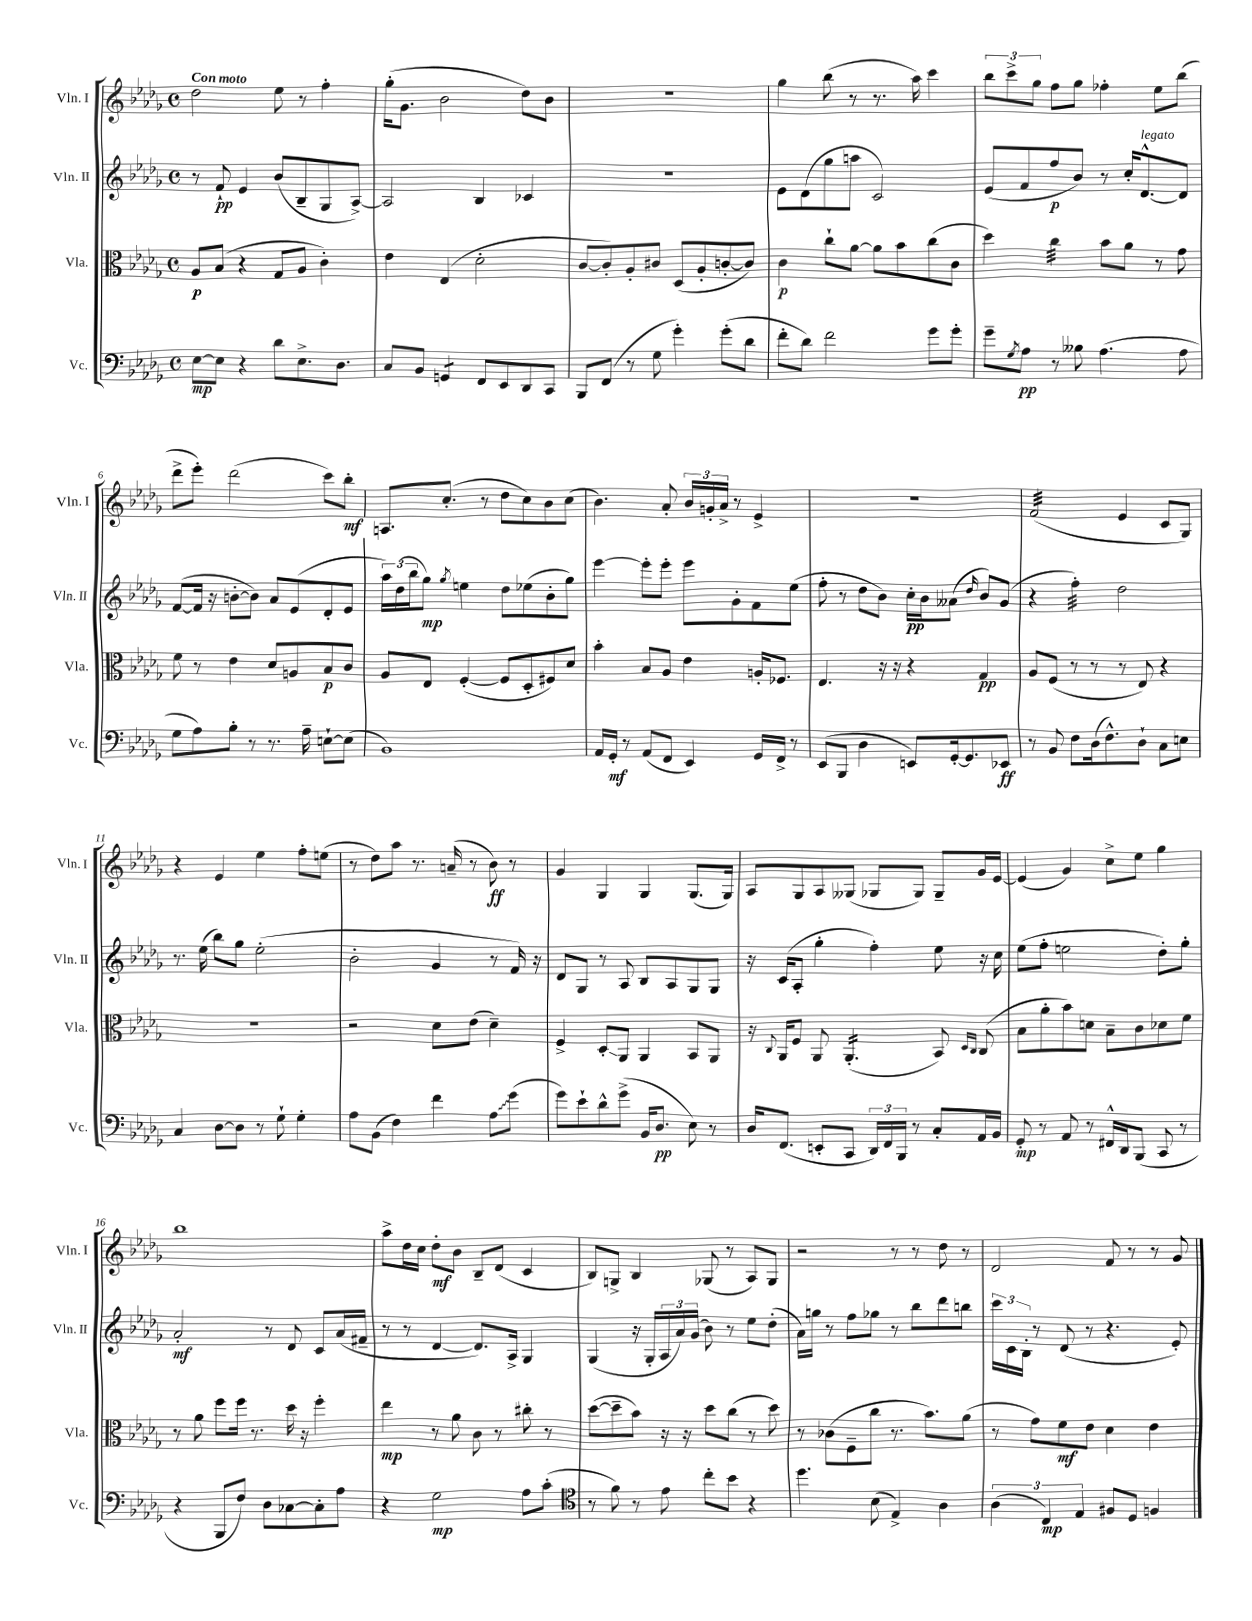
<<
\new StaffGroup <<
\new Staff = "s0" \with { instrumentName = "Vln. I" shortInstrumentName = "Vln. I" } {
    \clef treble \key des \major \defaultTimeSignature \time 4/4 \tempo "Con moto"
    des''2 ees''8 r8 f''4-. |
    ges''16-.( ges'8. bes'2 des''8) bes'8 |
    r1 |
    ges''4 bes''8( r8 r8. aes''16) c'''4 |
    \tuplet 3/2 { bes''8 c'''8-> ges''8 } f''8 ges''8 fes''4-. ees''8 bes''8( |
    des'''8-> ees'''8-.) des'''2( c'''8) bes''8-.\mf |
    a8. c''8.-.( r8 des''8 c''8) bes'8 c''8( |
    bes'4.) aes'8-. \tuplet 3/2 { bes'16 g'16-. aes'16-> } r8 ees'4-> |
    R1 |
    f'2:32( ees'4 c'8 ges8) |
    r4 ees'4 ees''4 f''8-. e''8( |
    r8 des''8) aes''8 r8. a'16--( r8 bes'8\ff) r8 |
    ges'4 ges4 ges4 ges8.( ges16) |
    aes8 ges8 aes8 geses8( ges8 ges8) ges8-- ges'16 ees'16~ |
    ees'4( ges'4) c''8-> ees''8 ges''4 |
    bes''1 |
    aes''8-> des''16 c''16 des''8-.\mf bes'8 bes8-- des'8( c'4 |
    bes8) g8-> bes4 ges8( r8 aes8) ges8 |
    r2 r8 r8 des''8 r8 |
    des'2 f'8 r8 r8 ges'8 \bar "|." |
}
\new Staff = "s1" \with { instrumentName = "Vln. II" shortInstrumentName = "Vln. II" } {
    \clef treble \key des \major \defaultTimeSignature \time 4/4
    r8 f'8-!\pp ees'4 bes'8( bes8-- ges8 aes8~->) |
    aes2 bes4 ces'4 |
    R1 |
    ees'8 des'8( ges''8 a''8 c'2) |
    ees'8( f'8 f''8\p bes'8) r8 c''16-. des'8.~-^^\markup { \italic "legato" } des'8 |
    f'8~( f'16 r16 b'8~-. b'8) aes'8 ees'8( des'8-. ees'8 |
    \tuplet 3/2 { aes''16) des''16( bes''16 } ges''8\mp) \acciaccatura { ges''8 } e''4 des''8 ees''8( bes'8-. ges''8) |
    ees'''4~ ees'''8-. ees'''8-. ees'''8 ges'8-. f'8 ees''8( |
    f''8-. r8 des''8 bes'8) c''16-.\pp bes'16 aeses'8( \grace { des''16 } bes'8) ges'8( |
    r4 f''4:32-.) des''2 |
    r8. ees''16( bes''8) ges''8 ees''2-.( |
    bes'2-. ges'4 r8 f'16) r16 |
    des'8 ges8 r8 aes8 bes8 aes8 ges8 ges8 |
    r16 c'16( aes8-. ges''4-. f''4-.) ees''8 r16 c''16 |
    ees''8( f''8-. e''2 des''8-.) ges''8-. |
    aes'2-.\mf r8 des'8 c'8 aes'16( fis'16-- |
    r8 r8 des'4~ des'8.) aes16-> ges4 |
    ges4( r16 ges16-. \tuplet 3/2 { aes16 aes'16) ges'16( } bes'8) r8 ees''8 des''8-.( |
    aes'16) g''16 r8 f''8 ges''8 r8 bes''8 des'''8 b''8 |
    \tuplet 3/2 { c'''16 c'16 bes16-. } r8 des'8( r8 r4. ees'8-.) \bar "|." |
}
\new Staff = "s2" \with { instrumentName = "Vla." shortInstrumentName = "Vla." } {
    \clef alto \key des \major \defaultTimeSignature \time 4/4
    aes8\p bes8( r4 ges8 aes8 c'4-.) |
    ees'4 ees4( des'2-. |
    c'8~ c'8-.) aes8-. cis'8 des8( aes8-. c'8~-. c'8) |
    c'4\p c''8-! aes'8~ aes'8 bes'8 c''8( c'8 |
    des''4) c''4:32 bes'8 aes'8 r8 ges'8 |
    f'8 r8 ees'4 des'8 a8 bes8\p c'8 |
    aes8 ees8 f4~-.( f8 des8-. fis8) des'8 |
    bes'4-. bes8 aes8 ees'4 a16-. fes8. |
    ees4. r16 r16 r4 ges4\pp |
    aes8 f8( r8 r8 r8 ees8) r4 |
    R1 |
    r2 des'8 ees'8( des'4--) |
    f4-> des8-.\glissando aes,8 aes,4 bes,8 aes,8 |
    r16 \appoggiatura { c8 } aes,16 f8 aes,8 aes,4.:16-.( bes,8) \grace { des16 c16 } c8( |
    bes8 aes'8-. bes'8) d'8 bes8-- c'8 des'8 f'8 |
    r8 aes'8 f''8 f''16 r8. des''16 r16 f''4-. |
    ees''4\mp r8 aes'8 c'8 r8 cis''8-. r8 |
    des''8~( des''8-- bes'8) r16 r16 des''8 c''8( r8 des''8) |
    r8 ces'8( f8-- c''8 r8. bes'8.) aes'8( |
    r8 ges'8) f'8\mf ees'8 des'4 ees'4 \bar "|." |
}
\new Staff = "s3" \with { instrumentName = "Vc." shortInstrumentName = "Vc." } {
    \clef bass \key des \major \defaultTimeSignature \time 4/4
    ees8~\mp ees8 r4 des'8 ees8.-> des8. |
    c8 bes,8 g,4:8 f,8 ees,8 des,8 c,8 |
    bes,,8 f,8( r8 ges8 ges'4-.) ges'8-.( des'8 |
    f'8-. des'8) f'2 ges'8 ges'8-. |
    ges'8-- \acciaccatura { ges8 } aes8\pp r8 beses8 aes4.( aes8 |
    ges8 aes8) bes8-. r8 r8. aes16-- e8~-! e8( |
    bes,1) |
    aes,16 ges,16-.\mf r8 aes,8( f,8 ees,4) ges,16 f,16-> r8 |
    ees,8( bes,,8 des4 e,8) ges,16~-. ges,8. ees,8\ff |
    r8 bes,8 f8 des16( f8.-^) des8-! c8 e8 |
    c4 des8~ des8 r8 ges8-! ges4-. |
    aes8 bes,8( f4) f'4 \once \override Glissando.style = #'zigzag aes8\glissando ges'8( |
    ges'8) ees'8-! des'8-^ ges'8->( bes,16 des8.\pp ees8) r8 |
    des16 f,8.( e,8-. c,8 \tuplet 3/2 { des,16) f,16 bes,,16 } r8 c8-. aes,16 bes,16 |
    ges,8-.\mp r8 aes,8 r8 fis,16-^ des,16 bes,,8( c,8 r8 |
    r4 bes,,8 f8) des8 ces8~ ces8-. aes8 |
    r4 ges2\mp aes8 c'8-.( |
    \clef tenor r8 f'8) r8 ees'8 c''8-. bes'8 r4 |
    des''4. bes8( ees4->) aes4 |
    \tuplet 3/2 { aes4( c4\mp) ees4 } fis8 des8 f4 \bar "|." |
}
>>
>>
